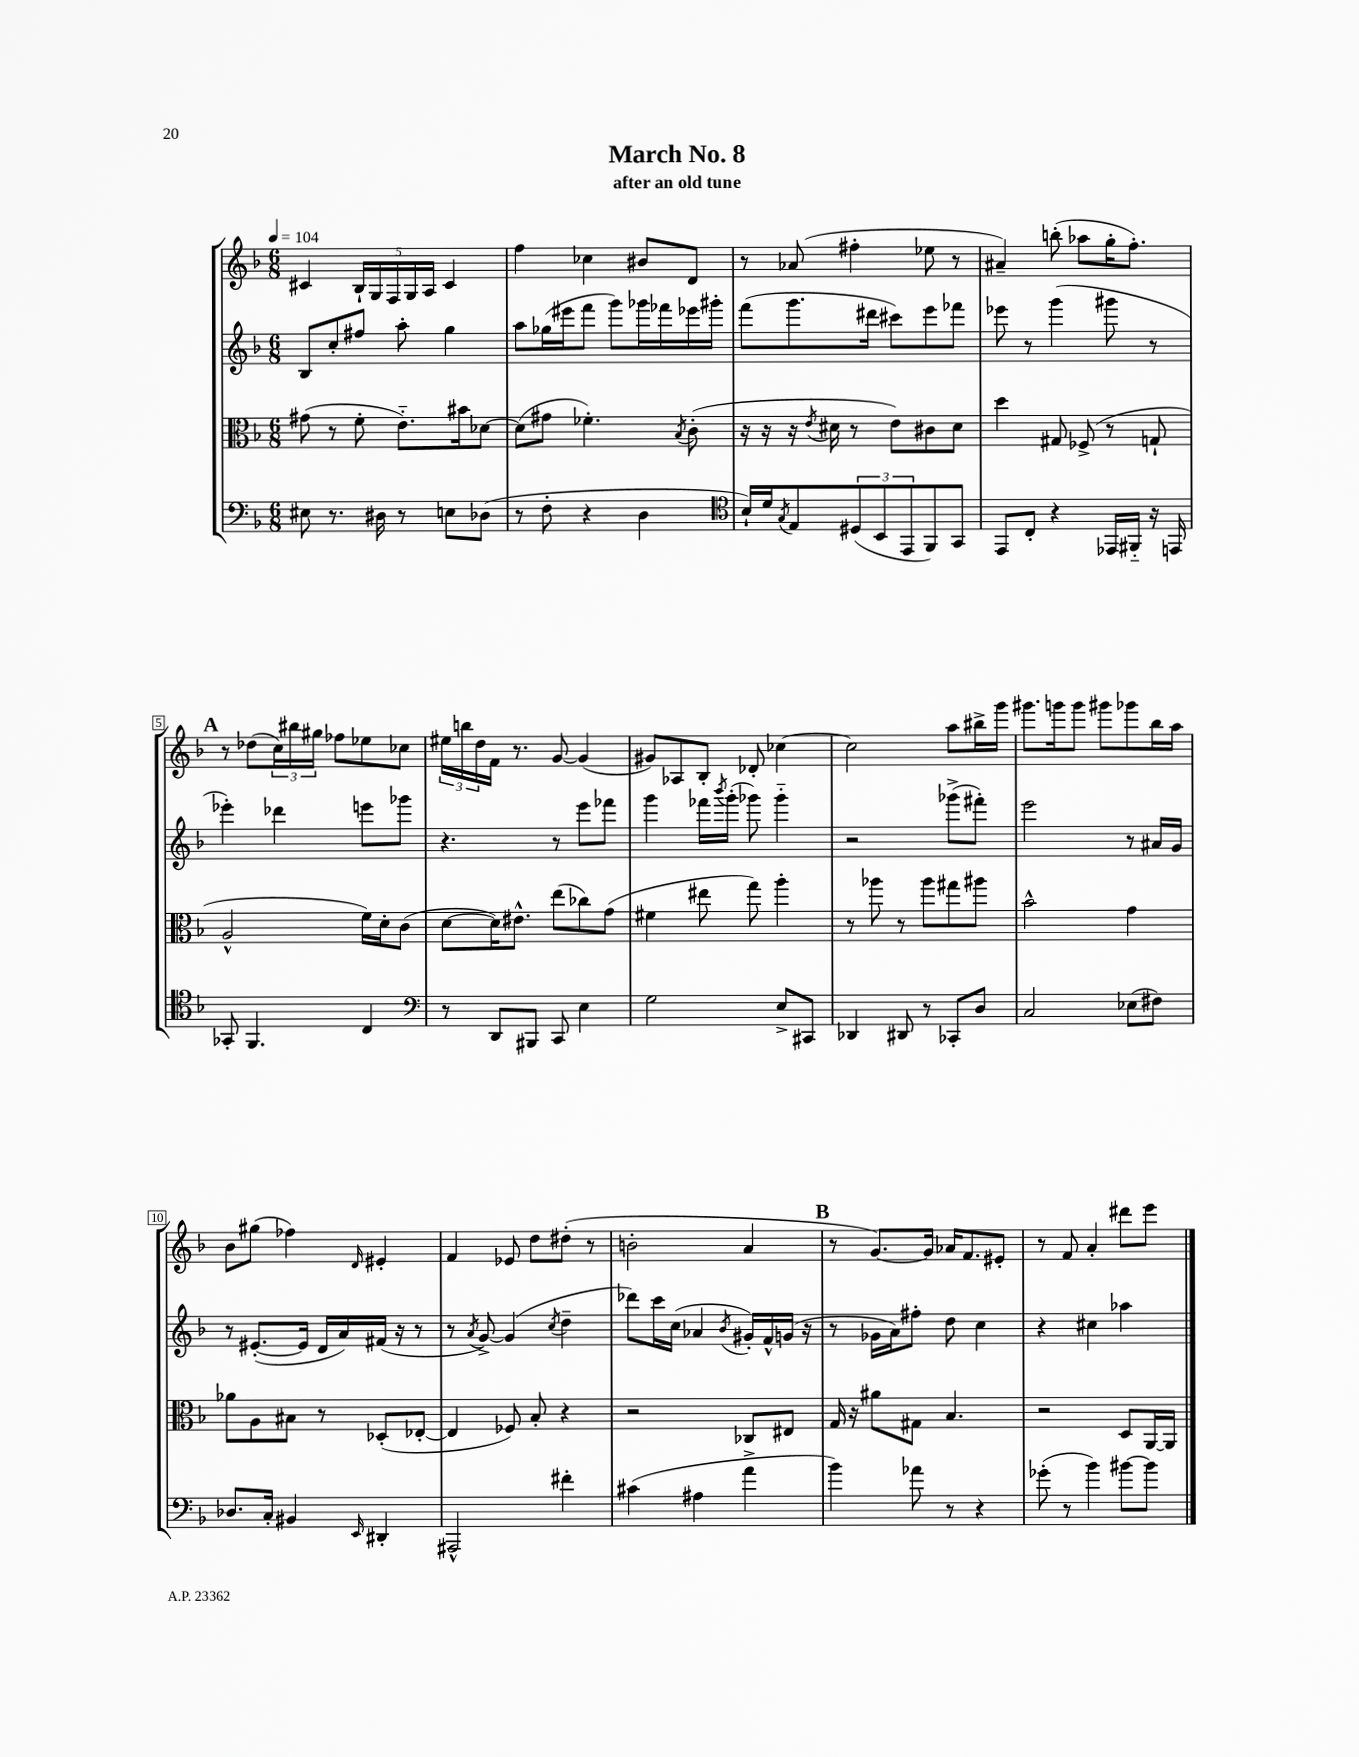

**kern	**kern	**kern	**kern
*part4	*part3	*part2	*part1
*staff4	*staff3	*staff2	*staff1
*clefF4	*clefC3	*clefG2	*clefG2
*k[b-]	*k[b-]	*k[b-]	*k[b-]
*M6/8	*M6/8	*M6/8	*M6/8
*MM104	*MM104	*MM104	*MM104
=1	=1	=1	=1
8E#X\	(8g#X\	8B-/L	4c#X/
8.r	8r	8cc'/	.
.	8f'\	8ff#X/J	20B-`/LL
.	.	.	20G/
16D#X\	.	.	.
.	.	.	20F/
8r	8.e\L)	8aa'\	.
.	.	.	20G/
.	.	.	20A/JJ
8En\L	.	4gg\	4c#/
.	16b#X\k	.	.
(8D-X\J	[8d-X\J	.	.
=2	=2	=2	=2
8r	(8d-\L]	8aa\L	4ff\
8F'\	8g#X\J	(16gg-X\L	.
.	.	16eee#X\J	.
4r	4.f-X'\)	8fff\J	4cc-X\
.	.	8ggg\L)	.
4D\	.	16ggg-X\L	8b#X/L
.	.	16fff-X\	.
.	8qB-/	.	.
.	(8c'\	16eee-X\	8d/J
.	.	16ggg#X'\JJ	.
=3	=3	=3	=3
*clefC4	*	*	*
16B-`/LL)	16r	(8fff\L	8r
16d/J	16r	.	.
8qG/	.	.	.
8E/	16r	8.ggg\	(8a-X/
.	8qe/	.	.
.	16d#X\	.	.
(12D#X/	8r	.	4ff#X'\
.	.	16ddd#X\Jk	.
12BB-/	.	.	.
.	8e\L)	8ccc#X\L)	.
12EE/	.	.	.
8FF/)	8c#X\	8eee\	8ee-X\
8GG/J	8d#\J	8fff-X\J	8r
=4	=4	=4	=4
8EE/L	4dd\	8eee-X\	4a#X~/)
8C'/J	.	8r	.
4r	8G#X/	(4ggg\	(8bbn'\
.	(8F-X^/	.	8aa-X\L
16EE-X/LL	8r	8ggg#X\	16gg'\K
16FF#X/JJ	.	.	8.ff'\J)
16r	8Gn`/	8r	.
16EEn/	.	.	.
!!LO:LB:g=z
!!LO:REH:place=s1:t=A
=5	=5	=5	=5
8GG-X'/	2A^^/	4eee-X'\)	8r
4.FF/	.	.	(8dd-X\L
.	.	4ddd-X\	24cc\L)
.	.	.	24bb#X\
.	.	.	24gg#X\JJ
.	.	.	8ff-X\L
4C/	16f\LL)	8eeen\L	8ee-X\
.	16d'\J	.	.
.	(8c\J	8ggg-X\J	8cc-X\J
=6	=6	=6	=6
*clefF4	*	*	*
8r	[8d\L	4.r	24ee#X\LL
.	.	.	24bbn\
.	.	.	24dd\
8DD/L	16d\K])	.	16f\JJ
.	8.e#X^^\J	.	8.r
8BBB#X/J	.	.	.
8CC/	(8ee\L	8r	[8g/
4E\	8cc-X\)	8eee\L	(4g/]
.	(8g\J	8fff-X\J	.
=7	=7	=7	=7
2G\	4f#X\	4ggg\	8g#X/L)
.	.	.	8A-X/
.	8ee#X\	16fff-X\LL	8B-'/J
.	.	8qbbb-/	.
.	.	(16ggg'\JJ	.
.	8gg\)	8ggg-X\)	8d-X'/
8E^/L	4aa'\	4ggg-\	[4cc-X\
8CC#X/J	.	.	.
=8	=8	=8	=8
4DD-X/	8r	2r	2cc-\]
.	8aa-X\	.	.
8DD#X/	8r	.	.
8r	8aa-\L	.	.
8CC-X'/L	8gg#X\	(8ggg-X^\L	8aa\L
8D/J	8aa#X\J	8fff#X'\J)	16bb#X^\L
.	.	.	16ggg\JJ
=9	=9	=9	=9
2C/	2b-^^\	2eee\	8.ggg#X\L
.	.	.	16gggn\k
.	.	.	8ggg\J
.	.	.	8ggg#X\L
(8E-X\L	4g\	8r	8ggg-X\
8F#X\J)	.	16a#X/LL	16bb-\L
.	.	16g/JJ	16aa\JJ
!!LO:LB:g=z
=10	=10	=10	=10
8.D-X/L	8a-X\L	8r	8b-\L
.	8A\	([8.e#X'/L	(8gg#X\J
16C'/Jk	.	.	.
4BB#X/	8B#X\J	.	4ff-X\)
.	.	16e#/Jk]	.
.	8r	16d/LL	.
.	.	16a/)	.
16qqEE/	.	.	16qqd/
4DD#X'/	(8D-X'/L	(16f#X/JJ	4e#X'/
.	.	16r	.
.	[8E-X'/J	8r	.
=11	=11	=11	=11
2AAA#X^^/	4E-/]	8r	4f/
.	.	8qa/	.
.	.	[8g^/)	.
.	8F-X/)	(4g/]	8e-X/
.	8B-'/	.	8dd\L
.	.	8qcc/	.
4f#X'\	4r	4dd~\	(8dd#X'\J
.	.	.	8r
=12	=12	=12	=12
(4c#X\	2r	8ddd-X\L)	2bn'\
.	.	16ccc\L	.
.	.	(16cc\JJ	.
4A#X\	.	4a-X/	.
.	.	8qb-/	.
4a^\	8C-X/L	16g#X'/LL)	4a/
.	.	16f^^/	.
.	8E#X/J	(16gn/JJ	.
.	.	16r	.
!!LO:REH:place=s1:t=B
=13	=13	=13	=13
4b-\)	16G/	8r	8r
.	16r	.	.
.	8a#X\L	16g-X\LL	[8.g/L)
.	.	16a\J)	.
8a-X\	8G#X\J	8ff#X'\J	.
.	.	.	16g/Jk]
8r	4.B-/	8dd\	16a-X/KL
.	.	.	8.f/
4r	.	4cc\	.
.	.	.	8e#X'/J
=14	=14	=14	=14
(8g-X'\	2r	4r	8r
8r	.	.	8f/
4b-\)	.	4cc#X\	4a'/
[8b#X\L	8D/L	4aa-X\	8ddd#X\L
8b#\J]	[16AA/L	.	8eee\J
.	16AA/JJ]	.	.
==	==	==	==
*-	*-	*-	*-
